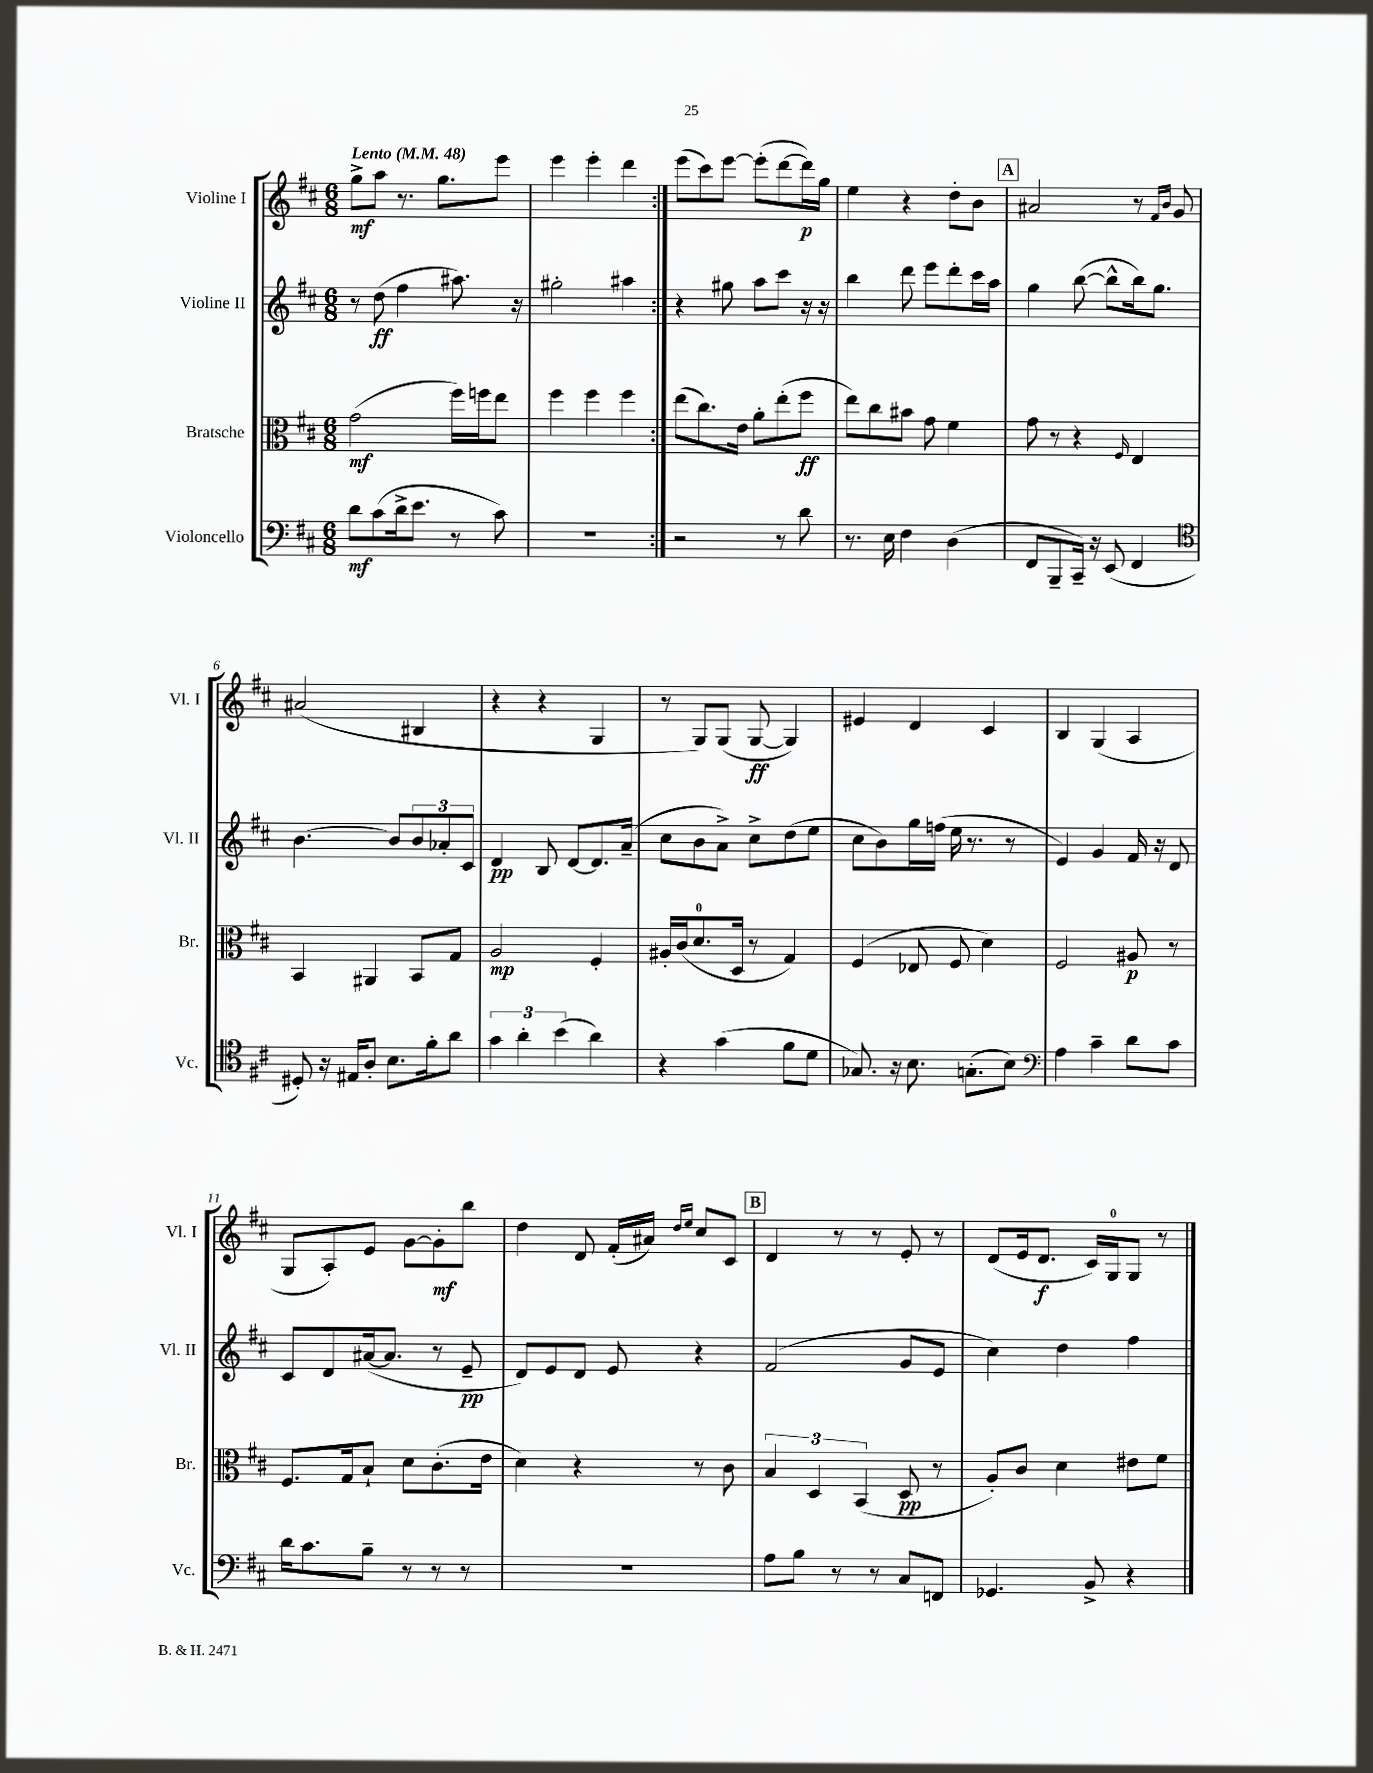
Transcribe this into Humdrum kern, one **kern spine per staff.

**kern	**dynam	**kern	**dynam	**kern	**dynam	**kern	**dynam
*part4	*part4	*part3	*part3	*part2	*part2	*part1	*part1
*staff4	*staff4	*staff3	*staff3	*staff2	*staff2	*staff1	*staff1
*I"Violoncello	*	*I"Bratsche	*	*I"Violine II	*	*I"Violine I	*
*I'Vc.	*	*I'Br.	*	*I'Vl. II	*	*I'Vl. I	*
*clefF4	*	*clefC3	*	*clefG2	*	*clefG2	*
*k[f#c#]	*	*k[f#c#]	*	*k[f#c#]	*	*k[f#c#]	*
*M6/8	*	*M6/8	*	*M6/8	*	*M6/8	*
*MM48	*	*MM48	*	*MM48	*	*MM48	*
=1	=1	=1	=1	=1	=1	=1	=1
!	!	!	!	!	!	!LO:TX:a:B:t=Lento	!
8d\L	mf	(2g\	mf	8r	.	8gg^\L	mf
(8c#\	.	.	.	(8dd\	ff	8aa\J	.
16d^\k	.	.	.	4ff#\	.	8.r	.
8.e\J	.	.	.	.	.	.	.
.	.	.	.	.	.	8.gg\L	.
8r	.	16ff#\LL)	.	8.aa#X\)	.	.	.
.	.	16ffn\J	.	.	.	.	.
8c#\)	.	8ee\J	.	.	.	8eee\J	.
.	.	.	.	16r	.	.	.
=2	=2	=2	=2	=2	=2	=2	=2
2.r	.	4ff#\	.	2gg#X'\	.	4eee\	.
.	.	4ff#\	.	.	.	4eee'\	.
.	.	4ff#\	.	4aa#X\	.	4ddd\	.
=3:|!	=3:|!	=3:|!	=3:|!	=3:|!	=3:|!	=3:|!	=3:|!
2r	.	(8ee\L	.	4r	.	(8eee\L	.
.	.	8.cc#\)	.	.	.	8ccc#\)	.
.	.	.	.	8gg#X\	.	[8eee\J	.
.	.	16e\Jk	.	.	.	.	.
.	.	8a'\L	.	8aa\L	.	(8eee'\L]	.
8r	.	(8ee'\	.	8ccc#\J	.	[8ddd\	.
8d\	.	8ff#\J	ff	16r	.	16ddd\L])	p
.	.	.	.	16r	.	16gg\JJ	.
=4	=4	=4	=4	=4	=4	=4	=4
8.r	.	8ee\L)	.	4bb\	.	4ee\	.
.	.	8cc#\	.	.	.	.	.
16E\	.	.	.	.	.	.	.
4F#\	.	8b#X\J	.	8ddd\	.	4r	.
.	.	8g\	.	8eee\L	.	.	.
(4D\	.	4f#\	.	8ddd'\	.	8dd'\L	.
.	.	.	.	16ccc#\L	.	8b\J	.
.	.	.	.	16aa\JJ	.	.	.
!!LO:REH:place=s1:t=A
=5	=5	=5	=5	=5	=5	=5	=5
8FF#/L	.	8g\	.	4gg\	.	2a#X/	.
8BBB~/	.	8r	.	.	.	.	.
16CC#~/Jk)	.	4r	.	([8bb\	.	.	.
16r	.	.	.	.	.	.	.
(8EE/	.	.	.	8bb^^\L]	.	.	.
.	.	16qqF#/	.	.	.	.	.
4FF#/	.	4E/	.	16bb\k)	.	8r	.
.	.	.	.	8.gg\J	.	.	.
.	.	.	.	.	.	16qqf#/LL	.
.	.	.	.	.	.	16qqb/JJ	.
.	.	.	.	.	.	8g/	.
!!LO:LB:g=z
=6	=6	=6	=6	=6	=6	=6	=6
*clefC4	*	*	*	*	*	*	*
8D#X'/)	.	4BB/	.	[4.b\	.	(2a#X/	.
16r	.	.	.	.	.	.	.
16E#X/KL	.	.	.	.	.	.	.
8A'/J	.	4AA#X/	.	.	.	.	.
8.B\L	.	.	.	8b/L]	.	.	.
.	.	8BB/L	.	12b/	.	4B#X/	.
16f#'\k	.	.	.	.	.	.	.
.	.	.	.	12a-X'/	.	.	.
8a\J	.	8G/J	.	.	.	.	.
.	.	.	.	12c#/J	.	.	.
=7	=7	=7	=7	=7	=7	=7	=7
6g\	.	2A/	mp	4d/	pp	4r	.
6a'\	.	.	.	.	.	.	.
.	.	.	.	8B/	.	4r	.
(6b\	.	.	.	.	.	.	.
.	.	.	.	[8d/L	.	.	.
4a\)	.	4F#'/	.	8.d/]	.	4G/	.
.	.	.	.	(16a~/Jk	.	.	.
=8	=8	=8	=8	=8	=8	=8	=8
4r	.	16A#X'/LL	.	8cc#\L	.	8r	.
.	.	(16c#/J	.	.	.	.	.
.	.	8.d/	.	8b\	.	8G/L)	.
(4g\	.	.	.	8a^\J)	.	(8G/J	.
.	.	16D/Jk	.	.	.	.	.
.	.	8r	.	8cc#^\L	.	[8G/	ff
8f#\L	.	4G/)	.	(8dd\	.	4G/])	.
8d\J	.	.	.	8ee\J	.	.	.
=9	=9	=9	=9	=9	=9	=9	=9
8.G-X/)	.	(4F#/	.	8cc#\L	.	4e#X/	.
.	.	.	.	8b\)	.	.	.
16r	.	.	.	.	.	.	.
8.B\	.	8E-X/	.	16gg\L	.	4d/	.
.	.	.	.	(16ffn\JJ	.	.	.
.	.	8F#/	.	16ee\	.	.	.
(8.Gn'\L	.	.	.	8.r	.	.	.
.	.	4d\)	.	.	.	4c#/	.
8B\J)	.	.	.	8r	.	.	.
=10	=10	=10	=10	=10	=10	=10	=10
*clefF4	*	*	*	*	*	*	*
4A\	.	2F#/	.	4e/)	.	4B/	.
4c#~\	.	.	.	4g/	.	(4G/	.
8d\L	.	8A#X/	p	16f#/	.	4A/	.
.	.	.	.	16r	.	.	.
8c#\J	.	8r	.	8d/	.	.	.
!!LO:LB:g=z
=11	=11	=11	=11	=11	=11	=11	=11
16d\KL	.	8.F#/L	.	8c#/L	.	8G/L	.
8.c#\	.	.	.	.	.	.	.
.	.	.	.	8d/	.	8A'/)	.
.	.	16G/k	.	.	.	.	.
8B~\J	.	8B`/J	.	([16a#X/k	.	8e/J	.
.	.	.	.	8.a#/J]	.	.	.
8r	.	8d\L	.	.	.	[8g\L	.
8r	.	(8.c#'\	.	8r	.	8g'\]	mf
8r	.	.	.	8e~/	pp	8bb\J	.
.	.	16e\Jk	.	.	.	.	.
=12	=12	=12	=12	=12	=12	=12	=12
2.r	.	4d\)	.	8d/L)	.	4dd\	.
.	.	.	.	8e/	.	.	.
.	.	4r	.	8d/J	.	8d/	.
.	.	.	.	8e/	.	(16f#'/LL	.
.	.	.	.	.	.	16a#X/JJ)	.
.	.	.	.	.	.	16qqdd/LL	.
.	.	.	.	.	.	16qqee/JJ	.
.	.	8r	.	4r	.	8cc#/L	.
.	.	8c#\	.	.	.	8c#/J	.
!!LO:REH:place=s1:t=B
=13	=13	=13	=13	=13	=13	=13	=13
8A\L	.	6B/	.	(2f#/	.	4d/	.
8B\J	.	.	.	.	.	.	.
.	.	6D/	.	.	.	.	.
8r	.	.	.	.	.	8r	.
.	.	(6BB/	.	.	.	.	.
8r	.	.	.	.	.	8r	.
8C#/L	.	8D/	pp	8g/L	.	8e'/	.
8FFn/J	.	8r	.	8e/J	.	8r	.
=14	=14	=14	=14	=14	=14	=14	=14
4.GG-X/	.	8A'/L)	.	4cc#\)	.	(8d/L	.
.	.	8c#/J	.	.	.	16e/k	.
.	.	.	.	.	.	8.d/J	f
.	.	4d\	.	4dd\	.	.	.
8BB^/	.	.	.	.	.	16c#/LL)	.
.	.	.	.	.	.	16G/J	.
4r	.	8e#X\L	.	4ff#\	.	8G/J	.
.	.	8f#\J	.	.	.	8r	.
==	==	==	==	==	==	==	==
*-	*-	*-	*-	*-	*-	*-	*-
